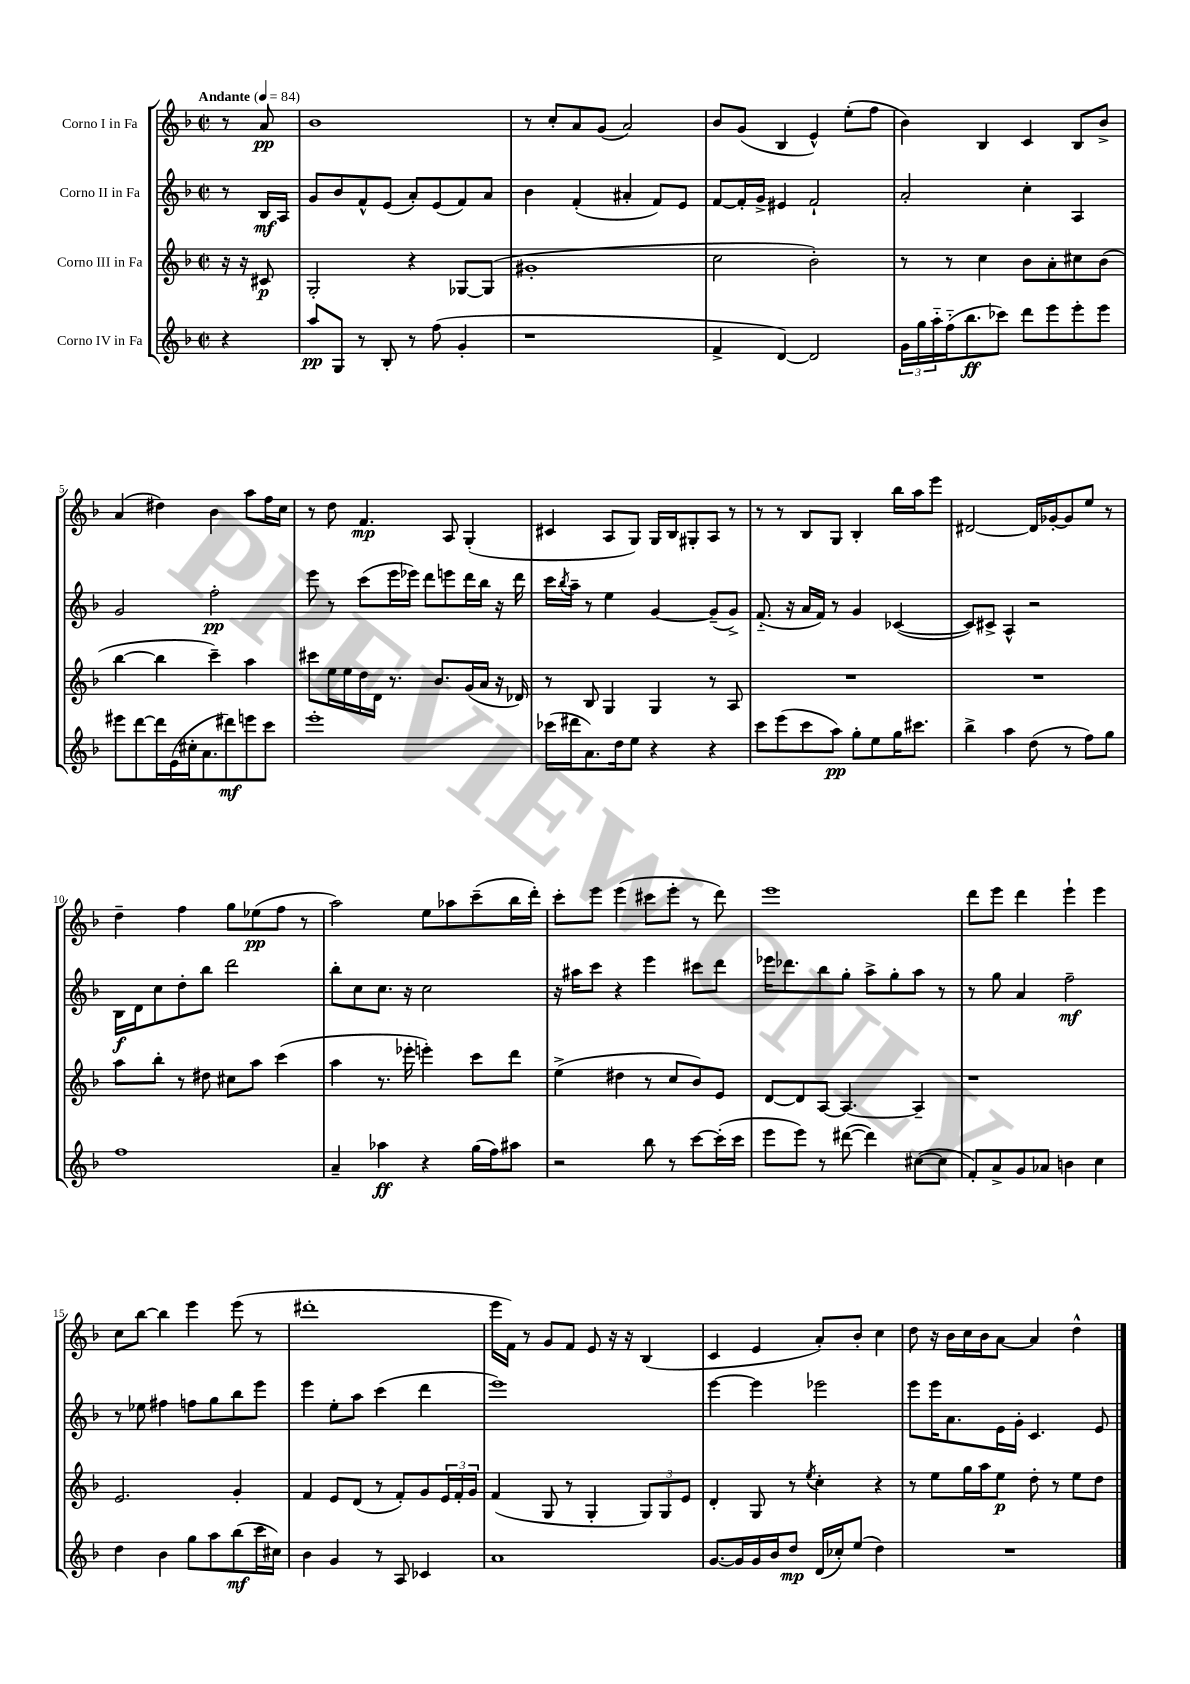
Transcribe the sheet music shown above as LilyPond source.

<<
\new StaffGroup <<
\new Staff = "s0" \with { instrumentName = "Corno I in Fa" } {
    \clef treble \key f \major \defaultTimeSignature \time 2/2 \partial 4 \tempo "Andante" 4 = 84
    r8 a'8\pp |
    bes'1 |
    r8 c''8-. a'8 g'8( a'2) |
    bes'8 g'8( bes4 e'4-^) e''8-.( f''8 |
    bes'4) bes4 c'4 bes8 bes'8-> |
    a'4( dis''4) bes'4 a''8 f''16 c''16 |
    r8 d''8 f'4.\mp a8 g4-.( |
    cis'4 a8 g8) g16 bes16 gis8-. a8 r8 |
    r8 r8 bes8 g8 bes4-. bes''16 a''16 e'''8 |
    dis'2~ dis'16 ges'16~-. ges'8 e''8 r8 |
    d''4-- f''4 g''8 ees''8\pp( f''8 r8 |
    a''2) e''8 aes''8 c'''8--( bes''16 d'''16-.) |
    c'''8-. e'''8 e'''4( cis'''8 e'''8-. r8 d'''8) |
    e'''1 |
    d'''8 e'''8 d'''4 e'''4-! e'''4 |
    c''8 bes''8~ bes''4 e'''4 e'''8( r8 |
    dis'''1-. |
    e'''16 f'16) r8 g'8 f'8 e'8 r16 r16 bes4( |
    c'4 e'4 a'8-.) bes'8-. c''4 |
    d''8 r16 bes'16 c''16 bes'16 a'8~ a'4 d''4-^ \bar "|." |
}
\new Staff = "s1" \with { instrumentName = "Corno II in Fa" } {
    \clef treble \key f \major \defaultTimeSignature \time 2/2 \partial 4
    r8 bes16\mf a16 |
    g'8 bes'8 f'8-^ e'8( a'8-.) e'8( f'8) a'8 |
    bes'4 f'4-.( ais'4-. f'8) e'8 |
    f'8~ f'16-. g'16-> eis'4 f'2-! |
    a'2-. c''4-. a4 |
    g'2 f''2-.\pp |
    e'''8 r8 c'''8( e'''16 ees'''16) d'''8 e'''8 d'''16 bes''16 r16 d'''16 |
    c'''16 \acciaccatura { bes''8 } a''16-- r8 e''4 g'4~ g'8--( g'8->) |
    f'8.-_( r16 a'16 f'16) r8 g'4 ces'4~( |
    ces'8) cis'8-> a4-^ r2 |
    bes16\f d'16 c''8 d''8-. bes''8 d'''2 |
    bes''8-. c''8 c''8. r16 c''2 |
    r16 ais''16 c'''8 r4 e'''4 cis'''8 d'''8 |
    ees'''16 des'''8. bes''8 g''8-. a''8-> g''8-. a''8 r8 |
    r8 g''8 a'4 f''2--\mf |
    r8 ees''8 fis''4 f''8 g''8 bes''8 e'''8 |
    e'''4 e''8-. a''8 c'''4( d'''4 |
    e'''1) |
    e'''4~ e'''4 ees'''2 |
    e'''8 e'''16 a'8. e'16 g'16-. c'4. e'8 \bar "|." |
}
\new Staff = "s2" \with { instrumentName = "Corno III in Fa" } {
    \clef treble \key f \major \defaultTimeSignature \time 2/2 \partial 4
    r16 r16 cis'8\p |
    g2-. r4 ges8~ ges8( |
    gis'1-. |
    c''2 bes'2-.) |
    r8 r8 c''4 bes'8 a'8-. cis''8 bes'8( |
    bes''4~ bes''4 c'''4--) a''4 |
    cis'''8 e''16 e''16 d''16 d'16 r8. bes'8. g'16( a'16 r16 des'16) |
    r8 bes8 g4 g4 r8 a8 |
    R1 |
    R1 |
    a''8 bes''8-. r8 dis''8 cis''8 a''8 c'''4( |
    a''4 r8. ees'''16-. e'''4-.) c'''8 d'''8 |
    e''4->( dis''4 r8 c''8 bes'8) e'8 |
    d'8~ d'8 a8~ a4.~ a4-- |
    r1 |
    e'2. g'4-. |
    f'4 e'8 d'8( r8 f'8-.) g'8 \tuplet 3/2 { e'16 f'16-. g'16 } |
    f'4( g8 r8 g4-. \tuplet 3/2 { g8) g8 e'8 } |
    d'4-. g8 r8 \acciaccatura { e''8 } c''4-. r4 |
    r8 e''8 g''16 a''16 e''8\p d''8-. r8 e''8 d''8 \bar "|." |
}
\new Staff = "s3" \with { instrumentName = "Corno IV in Fa" } {
    \clef treble \key f \major \defaultTimeSignature \time 2/2 \partial 4
    r4 |
    a''8\pp g8 r8 bes8-. r8 f''8( g'4-. |
    r1 |
    f'4-> d'4~) d'2 |
    \tuplet 3/2 { g'16 g''16 a''16-_ } f''16-_( bes''8.\ff ces'''8) d'''8 e'''8 e'''8-. e'''8 |
    eis'''8 d'''8~ d'''16 e'16( cis''16-. a'8. dis'''8\mf) e'''8 c'''8 |
    e'''1-. |
    ces'''16( dis'''16 a'8.) d''16 e''8 r4 r4 |
    c'''8 e'''8( c'''8 a''8\pp) g''8-. e''8 g''16 cis'''8. |
    bes''4-> a''4 d''8( r8 f''8) g''8 |
    f''1 |
    a'4-- aes''4\ff r4 g''16( f''16) ais''8 |
    r2 bes''8 r8 c'''8~ c'''16-.( c'''16 |
    e'''8 e'''8) r8 dis'''8~( dis'''4) cis''8~( cis''8 |
    f'8-.) a'8-> g'8 aes'8 b'4 c''4 |
    d''4 bes'4 g''8 a''8 bes''8\mf( c'''16 cis''16) |
    bes'4 g'4 r8 a8 ces'4 |
    a'1 |
    g'8.~ g'16 g'16 bes'16 d''8\mp d'16( ces''16-.) e''8( d''4) |
    R1 \bar "|." |
}
>>
>>
